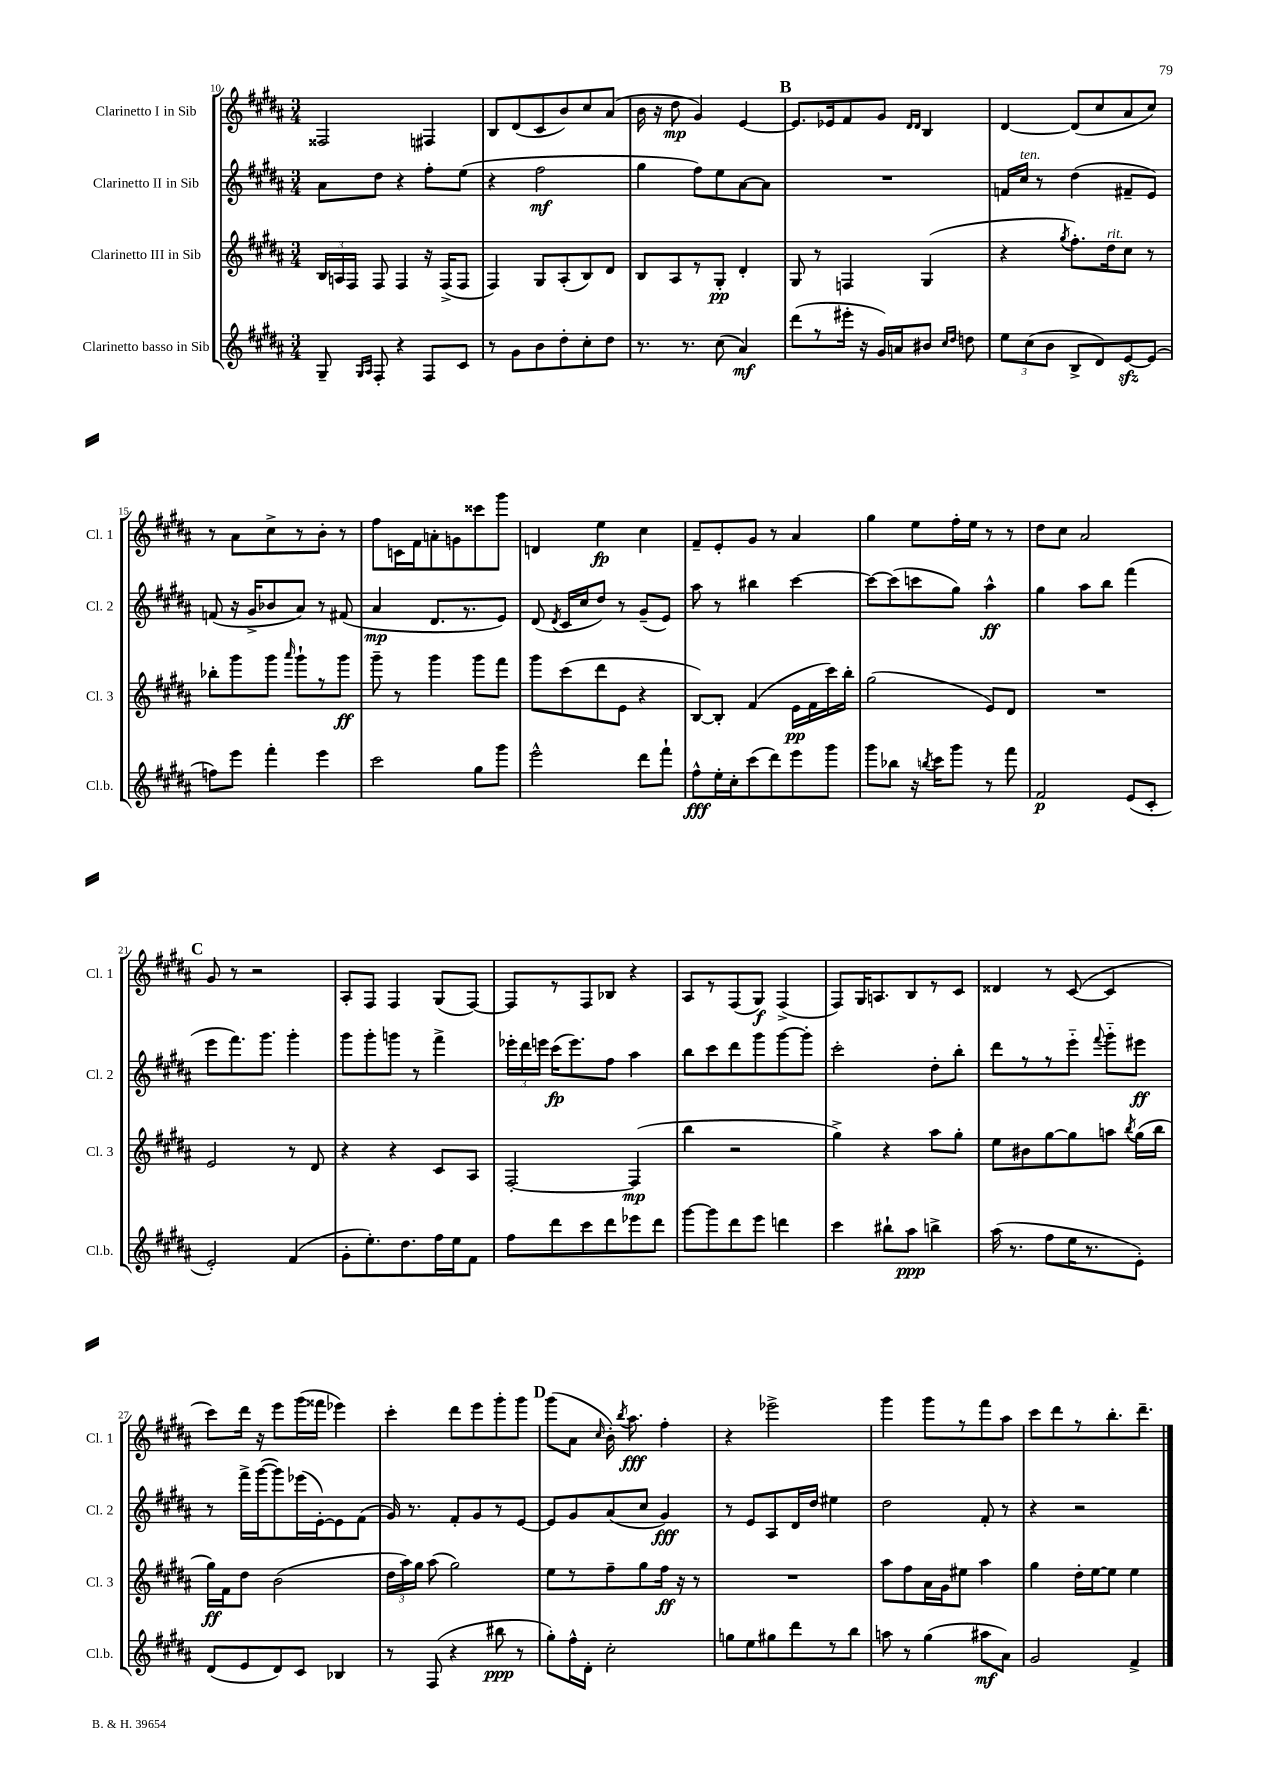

**kern	**dynam	**kern	**dynam	**kern	**dynam	**kern	**dynam
*part4	*part4	*part3	*part3	*part2	*part2	*part1	*part1
*staff4	*staff4	*staff3	*staff3	*staff2	*staff2	*staff1	*staff1
*I"Clarinetto basso in Sib	*	*I"Clarinetto III in Sib	*	*I"Clarinetto II in Sib	*	*I"Clarinetto I in Sib	*
*I'Cl.b.	*	*I'Cl. 3	*	*I'Cl. 2	*	*I'Cl. 1	*
*clefG2	*	*clefG2	*	*clefG2	*	*clefG2	*
*k[f#c#g#d#a#]	*	*k[f#c#g#d#a#]	*	*k[f#c#g#d#a#]	*	*k[f#c#g#d#a#]	*
*M3/4	*	*M3/4	*	*M3/4	*	*M3/4	*
=10	=10	=10	=10	=10	=10	=10	=10
8G#~/	.	24B/LL	.	8a#\L	.	2F##X/	.
.	.	24An/	.	.	.	.	.
.	.	24F#/JJ	.	.	.	.	.
16qqG#/LL	.	.	.	.	.	.	.
16qqA#/JJ	.	.	.	.	.	.	.
8F#'/	.	8F#/	.	8dd#\J	.	.	.
4r	.	4F#/	.	4r	.	.	.
8F#/L	.	16r	.	8ff#'\L	.	4F#X/	.
.	.	(16F#^/KL	.	.	.	.	.
8c#/J	.	8F#/J	.	(8ee\J	.	.	.
=11	=11	=11	=11	=11	=11	=11	=11
8r	.	4F#/)	.	4r	.	8B/L	.
8g#\L	.	.	.	.	.	(8d#/	.
8b\	.	8G#/L	.	2ff#\	mf	8c#/	.
8dd#'\	.	(8A#'/	.	.	.	8b/)	.
8cc#'\	.	8B/)	.	.	.	8cc#/	.
8dd#\J	.	8d#/J	.	.	.	(8a#/J	.
=12	=12	=12	=12	=12	=12	=12	=12
8.r	.	8B/L	.	4gg#\	.	16b\	.
.	.	.	.	.	.	16r	.
.	.	8A#/	.	.	.	8dd#\	mp
8.r	.	.	.	.	.	.	.
.	.	8r	.	8ff#\L)	.	4g#/)	.
(8cc#\	.	8G#'/J	pp	8ee\	.	.	.
4a#/)	mf	4d#'/	.	[8a#\	.	[4e/	.
.	.	.	.	8a#\J]	.	.	.
!!LO:REH:place=s1:t=B
=13	=13	=13	=13	=13	=13	=13	=13
(8ddd#\L	.	8G#/	.	2.r	.	8.e/L]	.
8r	.	8r	.	.	.	.	.
.	.	.	.	.	.	16e-X/k	.
16eee#X'\Jk	.	4Fn/	.	.	.	8f#/	.
16r	.	.	.	.	.	.	.
16g#/LL)	.	.	.	.	.	8g#/J	.
16an/J	.	.	.	.	.	.	.
.	.	.	.	.	.	16qqd#/LL	.
.	.	.	.	.	.	16qqd#/JJ	.
8b#X/J	.	(4G#/	.	.	.	4B/	.
16qqcc#/LL	.	.	.	.	.	.	.
16qqdd#/JJ	.	.	.	.	.	.	.
8ddn\	.	.	.	.	.	.	.
=14	=14	=14	=14	=14	=14	=14	=14
12ee\L	.	4r	.	16fn/LL	.	[4d#/	.
!	!	!	!	!LO:TX:a:i:t=ten.	!	!	!
.	.	.	.	16cc#/JJ	.	.	.
(12cc#\	.	.	.	.	.	.	.
.	.	.	.	8r	.	.	.
12b\J	.	.	.	.	.	.	.
.	.	8qgg#/	.	.	.	.	.
8B^/L	.	8.ff#'\L)	.	(4dd#\	.	(8d#/L]	.
8d#/)	.	.	.	.	.	8cc#/	.
!	!	!LO:TX:a:i:t=rit.	!	!	!	!	!
.	.	16dd#\k	.	.	.	.	.
[8ezz/	.	8cc#\J	.	8f#X~/L	.	8a#/	.
(8e/J]	.	8r	.	8e/J)	.	8cc#/J)	.
!!LO:LB:g=z
=15	=15	=15	=15	=15	=15	=15	=15
8ffn\L)	.	8bb-X'\L	.	(8fn/	.	8r	.
8eee\J	.	8ggg#\	.	16r	.	8a#\L	.
.	.	.	.	16g#^/KL	.	.	.
4fff#'\	.	8ggg#\J	.	8b-X/	.	8cc#^\	.
.	.	16qqaaa#/	.	.	.	.	.
.	.	8ggg#`\L	.	8a#/J)	.	8r	.
4eee\	.	8r	.	8r	.	8b'\J	.
.	.	8ggg#\J	ff	(8f#X/	.	8r	.
=16	=16	=16	=16	=16	=16	=16	=16
2ccc#\	.	8ggg#~\	.	4a#/	mp	8ff#\L	.
.	.	8r	.	.	.	16cn\L	.
.	.	.	.	.	.	16f#\J	.
.	.	4ggg#\	.	8.d#/L	.	8an'\	.
.	.	.	.	.	.	8gn\	.
.	.	.	.	8.r	.	.	.
8gg#\L	.	8ggg#\L	.	.	.	8ccc##X\	.
8ggg#\J	.	8fff#\J	.	8e/J)	.	8ggg#\J	.
=17	=17	=17	=17	=17	=17	=17	=17
2eee^^\	.	8ggg#\L	.	(8d#/	.	4dn/	.
.	.	.	.	8qd#/	.	.	.
.	.	(8ccc#\	.	16c#/LL	.	.	.
.	.	.	.	16cc#/J	.	.	.
.	.	8ddd#\	.	8dd#/J)	.	4ee\	fp
.	.	8e\J	.	8r	.	.	.
8ddd#\L	.	4r	.	(8g#~/L	.	4cc#\	.
8fff#`\J	.	.	.	8e/J)	.	.	.
=18	=18	=18	=18	=18	=18	=18	=18
8ff#^^\L	fff	[8B/L)	.	8aa#\	.	8f#~/L	.
16ee'\L	.	8B'/J]	.	8r	.	8e'/	.
16cc#'\J	.	.	.	.	.	.	.
(8ccc#\	.	(4f#/	.	4bb#X\	.	8g#/J	.
8ddd#\)	.	.	.	.	.	8r	.
8eee\	.	16e\LL	pp	[4ccc#\	.	4a#/	.
.	.	16f#\	.	.	.	.	.
8ggg#\J	.	16ccc#\)	.	.	.	.	.
.	.	16bb'\JJ	.	.	.	.	.
=19	=19	=19	=19	=19	=19	=19	=19
8ggg#\L	.	(2gg#\	.	8ccc#\L_	.	4gg#\	.
8bb-X\J	.	.	.	(8ccc#\]	.	.	.
16r	.	.	.	8cccn\	.	8ee\L	.
8qbbn/	.	.	.	.	.	.	.
16ccc#\KL	.	.	.	.	.	.	.
8ggg#\J	.	.	.	8gg#\J)	.	16ff#'\L	.
.	.	.	.	.	.	16ee\JJ	.
8r	.	8e/L)	.	4aa#^^\	ff	8r	.
8fff#\	.	8d#/J	.	.	.	8r	.
=20	=20	=20	=20	=20	=20	=20	=20
2f#/	p	2.r	.	4gg#\	.	8dd#\L	.
.	.	.	.	.	.	8cc#\J	.
.	.	.	.	8aa#\L	.	2a#/	.
.	.	.	.	8bb\J	.	.	.
(8e/L	.	.	.	(4fff#\	.	.	.
8c#'/J	.	.	.	.	.	.	.
!!LO:LB:g=z
!!LO:REH:place=s1:t=C
=21	=21	=21	=21	=21	=21	=21	=21
2e'/)	.	2e/	.	8eee\L	.	8g#/	.
.	.	.	.	8.fff#\)	.	8r	.
.	.	.	.	.	.	2r	.
.	.	.	.	8.ggg#\J	.	.	.
(4f#/	.	8r	.	4ggg#'\	.	.	.
.	.	8d#/	.	.	.	.	.
=22	=22	=22	=22	=22	=22	=22	=22
8g#'\L	.	4r	.	8ggg#\L	.	8A#'/L	.
8.ee'\)	.	.	.	8ggg#'\	.	8F#/J	.
.	.	4r	.	8gggn\J	.	4F#/	.
8.dd#\	.	.	.	.	.	.	.
.	.	.	.	8r	.	.	.
16ff#\L	.	8c#/L	.	4fff#^\	.	(8G#/L	.
16ee\J	.	.	.	.	.	.	.
8f#\J	.	8A#/J	.	.	.	[8F#/J)	.
=23	=23	=23	=23	=23	=23	=23	=23
8ff#\L	.	[2F#'/	.	24eee-X'\LL	.	8F#/L]	.
.	.	.	.	24ddd#\	.	.	.
.	.	.	.	24eeen\JJ	.	.	.
8ddd#\	.	.	.	(16ccc#\KL	fp	8r	.
.	.	.	.	8.eee\)	.	.	.
8ccc#\	.	.	.	.	.	8F#/	.
8ddd#\	.	.	.	8ff#\J	.	8B-X/J	.
8eee-X\	.	(4F#/]	mp	4aa#\	.	4r	.
8ddd#\J	.	.	.	.	.	.	.
=24	=24	=24	=24	=24	=24	=24	=24
[8ggg#\L	.	4bb\	.	8bb\L	.	8A#/L	.
8ggg#\]	.	.	.	8ccc#\	.	8r	.
8ddd#\	.	2r	.	8ddd#\	.	(8F#/	.
8eee\J	.	.	.	8ggg#\	.	8G#/J)	f
4dddn\	.	.	.	[8ggg#\	.	(4F#^/	.
.	.	.	.	8ggg#'\J]	.	.	.
=25	=25	=25	=25	=25	=25	=25	=25
4ccc#\	.	4gg#^\)	.	2ccc#'\	.	8F#/L)	.
.	.	.	.	.	.	16G#/K	.
.	.	.	.	.	.	8.An/	.
8bb#X`\L	.	4r	.	.	.	.	.
8aa#\J	ppp	.	.	.	.	8B/	.
4bbn^\	.	8aa#\L	.	8dd#'\L	.	8r	.
.	.	8gg#'\J	.	8bb'\J	.	8c#/J	.
=26	=26	=26	=26	=26	=26	=26	=26
(16aa#\	.	8ee\L	.	8ddd#\L	.	4d##X/	.
8.r	.	.	.	.	.	.	.
.	.	8b#X\	.	8r	.	.	.
8ff#\L	.	[8gg#\	.	8r	.	8r	.
16ee\K	.	8gg#\]	.	8eee\J	.	([8c#/	.
8.r	.	.	.	.	.	.	.
.	.	.	.	8qqfff#/	.	.	.
.	.	8aan\J	.	8ggg#\L	.	4c#/]	.
.	.	8qbb/	.	.	.	.	.
8e'\J)	.	(16gg#\LL	.	8eee#X\J	ff	.	.
.	.	16bb\JJ	.	.	.	.	.
!!LO:LB:g=z
=27	=27	=27	=27	=27	=27	=27	=27
(8d#/L	.	16gg#\LL)	ff	8r	.	8ccc#\L)	.
.	.	16f#\J	.	.	.	.	.
8e/	.	8dd#\J	.	16fff#^\LL	.	16ddd#\Jk	.
.	.	.	.	([16ggg#\J	.	16r	.
8d#/)	.	(2b\	.	8ggg#\])	.	8eee\L	.
8c#/J	.	.	.	(16eee-X\L	.	(16ggg#\L	.
.	.	.	.	[16e'\J)	.	16fff##X\JJ	.
4B-X/	.	.	.	8e\]	.	4eee-X\)	.
.	.	.	.	(8f#\J	.	.	.
=28	=28	=28	=28	=28	=28	=28	=28
8r	.	24dd#\LL	.	16g#/)	.	4ccc#'\	.
.	.	24aa#\)	.	.	.	.	.
.	.	.	.	8.r	.	.	.
.	.	24gg#\JJ	.	.	.	.	.
(8F#/	.	(8aa#\	.	.	.	.	.
4r	.	2gg#\)	.	8f#'/L	.	8ddd#\L	.
.	.	.	.	8g#/	.	8eee\	.
8bb#X\	ppp	.	.	8r	.	8ggg#'\	.
8r	.	.	.	[8e/J	.	8ggg#\J	.
!!LO:REH:place=s1:t=D
=29	=29	=29	=29	=29	=29	=29	=29
8gg#'\L)	.	8ee\L	.	8e/L]	.	(8ggg#\L	.
16ff#^^\L	.	8r	.	8g#/	.	8a#\J	.
16d#'\JJ	.	.	.	.	.	.	.
.	.	.	.	.	.	16qqcc#/	.
2cc#'\	.	8ff#~\	.	(8a#/	.	16b'\)	.
.	.	.	.	.	.	8qbb/	.
.	.	.	.	.	.	8.aa#\	fff
.	.	8gg#\	.	8cc#/J	.	.	.
.	.	16ff#\Jk	ff	4g#/)	fff	4ff#'\	.
.	.	16r	.	.	.	.	.
.	.	8r	.	.	.	.	.
=30	=30	=30	=30	=30	=30	=30	=30
8ggn\L	.	2.r	.	8r	.	4r	.
8ee\	.	.	.	8e/L	.	.	.
8gg#X\	.	.	.	8A#/	.	2eee-X^\	.
8ddd#\	.	.	.	16d#/L	.	.	.
.	.	.	.	16dd#/JJ	.	.	.
8r	.	.	.	4ee#X\	.	.	.
8bb\J	.	.	.	.	.	.	.
=31	=31	=31	=31	=31	=31	=31	=31
8aan\	.	8aa#\L	.	2dd#\	.	4ggg#\	.
8r	.	8ff#\	.	.	.	.	.
(4gg#\	.	16a#\L	.	.	.	8ggg#\L	.
.	.	16g#\J	.	.	.	.	.
.	.	8ee#X\J	.	.	.	8r	.
8aa#X\L	mf	4aa#\	.	8f#'/	.	8fff#\	.
8a#\J)	.	.	.	8r	.	8aa#\J	.
=32	=32	=32	=32	=32	=32	=32	=32
2g#/	.	4gg#\	.	4r	.	8ccc#\L	.
.	.	.	.	.	.	8ddd#\	.
.	.	16dd#'\LL	.	2r	.	8r	.
.	.	[16ee\J	.	.	.	.	.
.	.	8ee\J]	.	.	.	8.bb'\	.
4f#^/	.	4ee\	.	.	.	.	.
.	.	.	.	.	.	8.ddd#~\J	.
==	==	==	==	==	==	==	==
*-	*-	*-	*-	*-	*-	*-	*-
